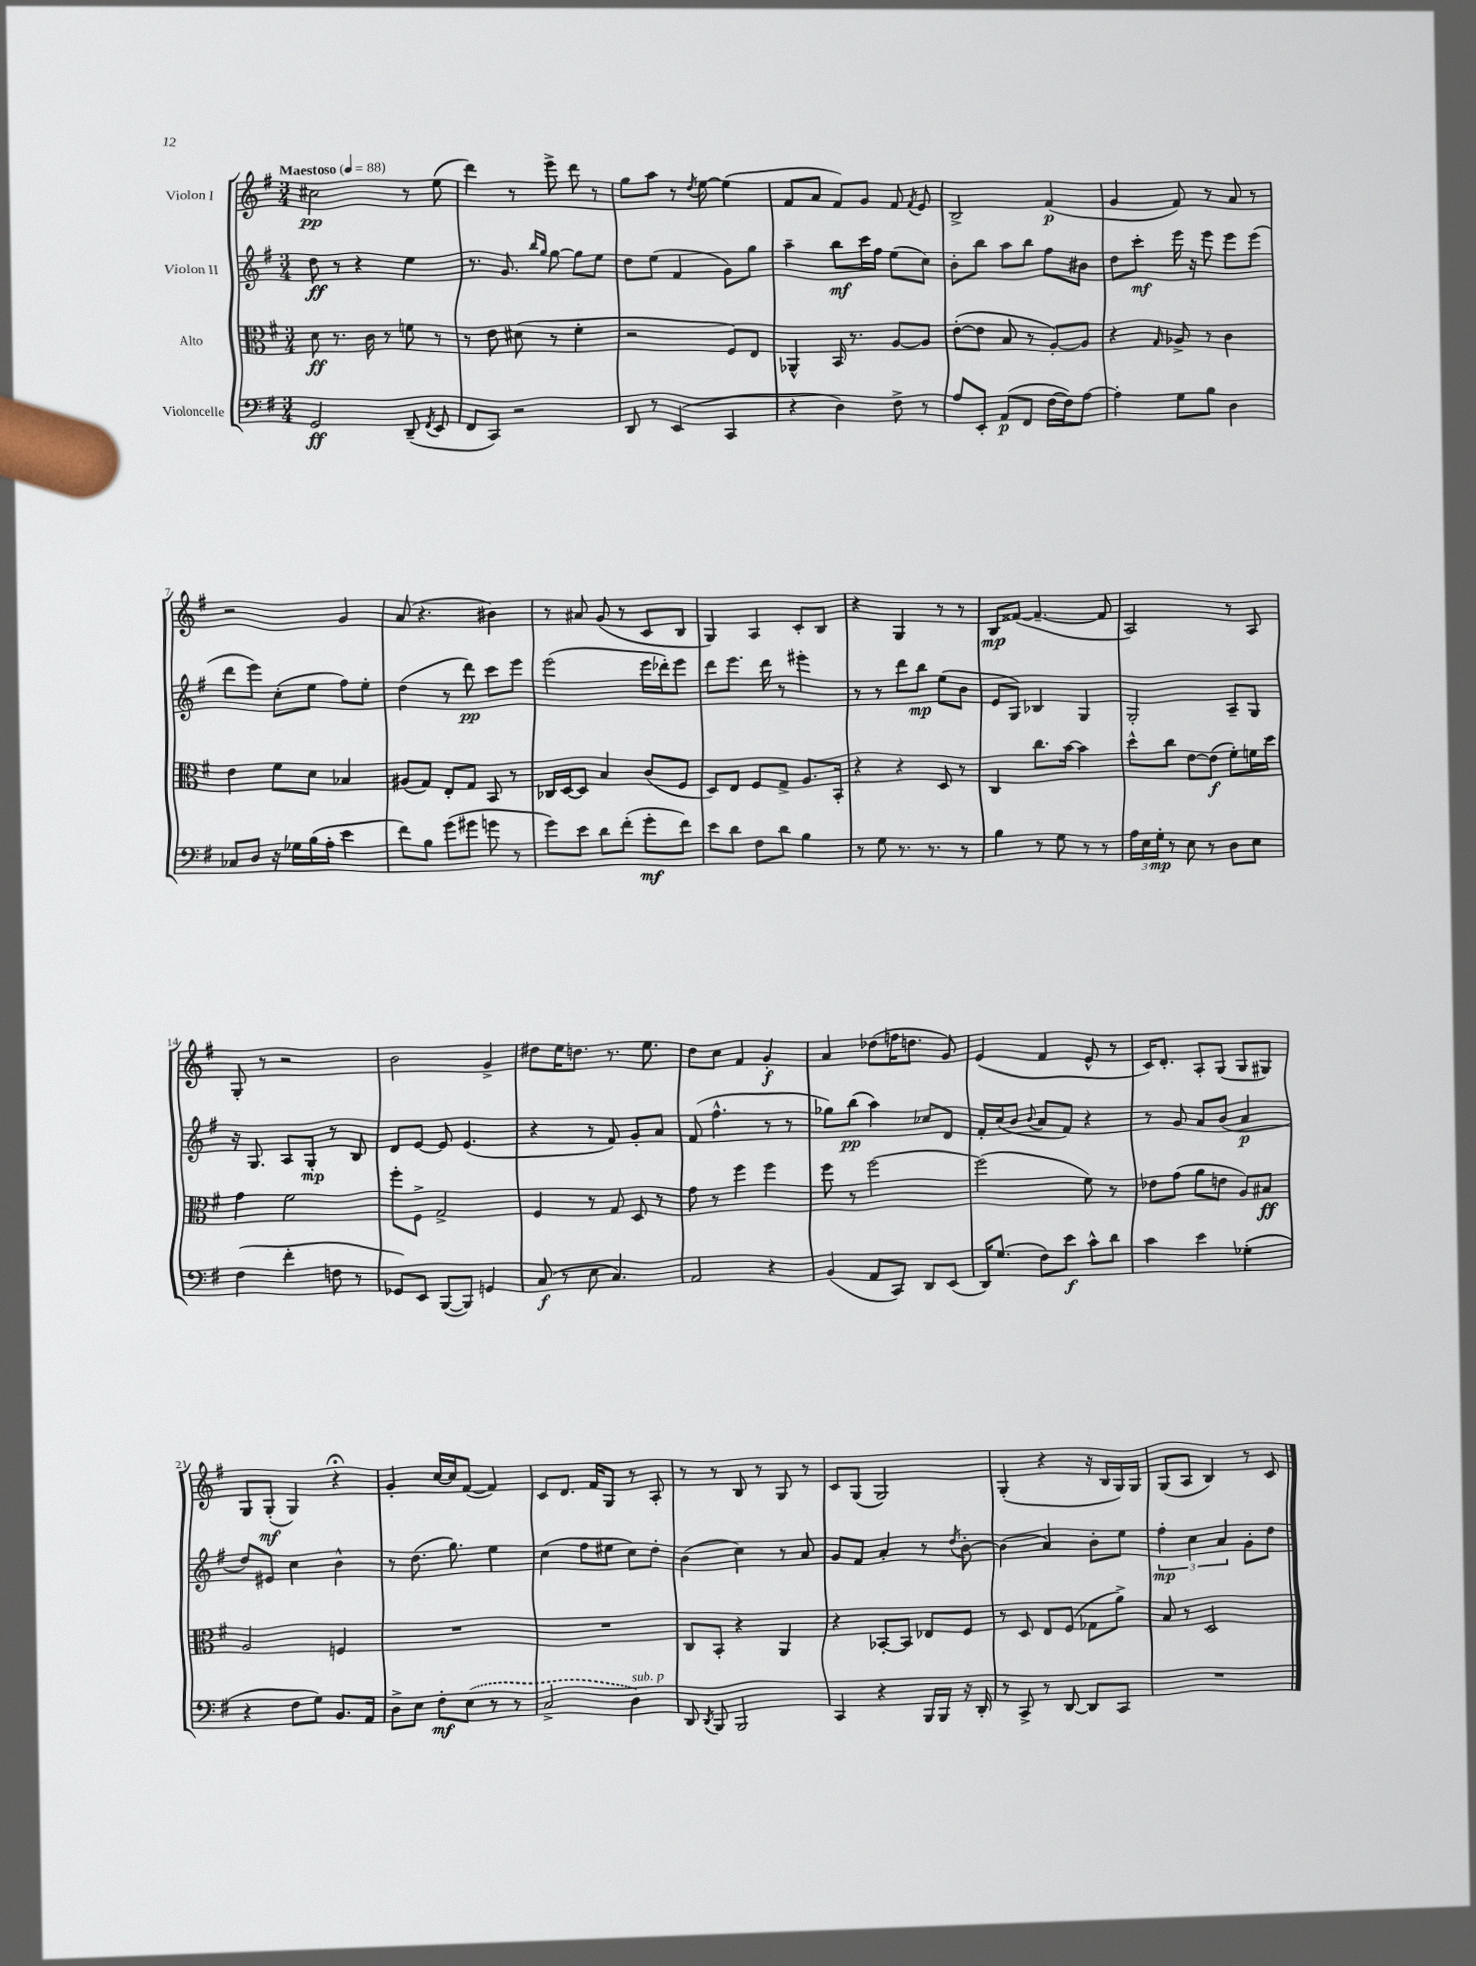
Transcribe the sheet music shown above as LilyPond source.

<<
\new StaffGroup <<
\new Staff = "s0" \with { instrumentName = "Violon I" } {
    \clef treble \key g \major \numericTimeSignature \time 3/4 \tempo "Maestoso" 4 = 88
    \autoBeamOff cis''2\pp r8 e''8( |
    d'''4) r8 e'''8-> d'''8 r8 |
    g''8[ a''8] r8 \acciaccatura { d''8 } e''8~ e''4( |
    fis'8[ a'8] fis'8[) g'8] fis'8 \acciaccatura { fis'8 } e'8 |
    b2-> fis'4\p( |
    g'4 fis'8) r8 a'8 r8 |
    r2 g'4 |
    a'8( r4. bis'4) |
    r8 ais'8 g'8( r8 c'8[ b8] |
    g4) a4 c'8[-. b8] |
    r4 g4 r8 r8 |
    b8[\mp fisis'8]~( fisis'4.~-- fisis'8 |
    a2) r8 a8 |
    g8-. r8 r2 |
    b'2 g'4-> |
    dis''8[ e''16 d''8.] r8. e''8. |
    d''8[ c''8] fis'4 g'4-.\f |
    a'4 des''8[( f''16 d''8.] g'8) |
    e'4( fis'4 e'8-^ r8 |
    c'16[) d'8.]-. a8[-. g8]( g8[ gis8]) |
    g8[ g8]-.\mf( g4) r4\fermata |
    g'4-. c''16[~ c''16 fis'8]~( fis'4) |
    c'8[ d'8.] fis'16[ g8] r8 a8-. |
    r8 r8 b8 r8 g8 r8 |
    c'8[ g8]( g2) |
    g4-.( r4 r16 b16[ g16) g16] |
    g8[( a8] b4) r8 c'8 \bar "|." |
}
\new Staff = "s1" \with { instrumentName = "Violon II" } {
    \clef treble \key g \major \numericTimeSignature \time 3/4
    \autoBeamOff d''8\ff r8 r4 e''4 |
    r8. g'8. \grace { b''16[ g''16] } g''8~ g''8[ e''8] |
    d''8[ e''8]( fis'4 g'8[) g''8] |
    a''4-- b''8[\mf c'''16 fis''16] e''8[( c''8]) |
    b'8[-. b''8] a''8[ b''8] fis''8[ bis'8] |
    d''8[ c'''8]-.\mf e'''16 r16 e'''8 e'''8[ e'''8]( |
    d'''8[ e'''8]) c''8[-.( e''8] fis''8[) e''8]-. |
    d''4( r8 d'''8\pp) c'''8[ e'''8] |
    e'''2( e'''16[ des'''16-.) e'''8] |
    d'''8[ e'''8.] d'''16 r8 eis'''4-. |
    r8 r8 d'''8[ b''8]\mp e''8[( b'8] |
    e'8[ g8]) bes4 g4 |
    g2-. a8[-- g8] |
    r16 g8. a8[ g8]-.\mp r8 b8 |
    d'8[ e'8]~ e'8 e'4.( |
    r4 r8 fis'8) g'8[-. a'8] |
    fis'8( fis''4.-^ r8 r8 |
    ges''8[) b''8]\pp( a''4) ces''8[ d'8] |
    fis'16[-. c''16( b'8] \appoggiatura { b'8 } a'8[ fis'8]) r4 |
    r8 g'8 a'8[ b'8]( a'4\p |
    d''8[) eis'8] c''4 b'4-^ |
    r8 d''8.( g''8.) e''4 |
    c''4( fis''8[ eis''8] c''8[) d''8]-. |
    b'4( c''4) r8 a'8 |
    g'8[ fis'8] a'4-. r8 \acciaccatura { d''8 } b'8~-. |
    b'4( a'4) b'8[-. e''8] |
    \tuplet 3/2 { fis''4-.\mp c''4 a'4 } g'8[-. d''8] \bar "|." |
}
\new Staff = "s2" \with { instrumentName = "Alto" } {
    \clef alto \key g \major \numericTimeSignature \time 3/4
    \autoBeamOff d'8\ff r8. c'16 r8 f'8 r8 |
    r8 e'8 dis'8( r8 fis'4-. |
    r2 fis8[) e8] |
    aes,4-^ b,16 r8. a8[~ a8] |
    e'8[~-.( e'8] b8 r8 a8[~-.) a8] |
    r4 \grace { g16 } aes8-> r8 c'4 |
    e'4 fis'8[ d'8] bes4 |
    ais8[( g8]) e8[-. g8] b,8 r8 |
    ces16[ d16~ d8] b4 c'8[( fis8] |
    d8[) e8] fis8[ g8]-> a8.[ b,16]-. |
    r4 r4 d8 r8 |
    c4 c''8.[ b'16]~ b'4 |
    d''8[-^ c''8] e'8[~ e'8]\f( fis'8[-.) f'16 d''16] |
    g'4 fis'2 |
    fis''8[-. fis8]-> g2-> |
    fis4 r8 g8 d8 r8 |
    g'8 r8 fis''4 fis''4 |
    fis''8 r8 fis''2~ |
    fis''2( fis'8) r8 |
    ees'8[ g'8]( a'8[ e'8] a8[) bis8]\ff |
    a2 f4 |
    R2. |
    R2. |
    c8[ b,8]-. r4 a,4 |
    r4 bes,8[~-. bes,8] ees8[ fis8] |
    r8 d8 e8[ fis8]( ges8[ a'8]->) |
    b8 r8 d2 \bar "|." |
}
\new Staff = "s3" \with { instrumentName = "Violoncelle" } {
    \clef bass \key g \major \numericTimeSignature \time 3/4
    \autoBeamOff g,2\ff d,8--( \acciaccatura { fis,8 } e,8 |
    fis,8[ c,8]) r2 |
    d,8 r8 e,4( c,4 |
    r4 d4) fis8-> r8 |
    a8[ e,8]-. a,8[\p( fis,8] fis16[~ fis16) a8]~ |
    a4-. g8[ b8] d4 |
    ces8[ d8] r16 ges16[ b16( a16]-. e'4 |
    fis'8[) b8] g'8[( gis'8] g'8 r8 |
    g'8[) e'8] d'8[ fis'8]-.( g'8[-.\mf fis'8]) |
    e'8[ d'8] fis8[ d'8] b4 |
    r8 g8 r8. r8. r8 |
    b4 r8 g8 r8 r8 |
    \tuplet 3/2 { a16[ e16 g16]-.\mp } r8 e8 r8 d8[ e8] |
    fis4( fis'4-. f8 r8 |
    ges,8[) e,8] b,,8[~( b,,8]) g,4 |
    c8\f( r8 e8 c4.) |
    a,2 r4 |
    b,4( a,8[ c,8]) d,8[ e,8]( |
    d,16[) g8.]( fis8[) e'8]\f c'8[-^ d'8] |
    c'4 e'4 ges4-.( |
    r4 fis8[ g8]) b,8.[ a,16] |
    d8[-> e8] fis8[-.\mf \once \slurDashed e8]( r8 r8 |
    c2-> d4^\markup { \italic "sub. p" }) |
    d,8 \acciaccatura { d,8 } b,,8 b,,2 |
    c,4 r4 b,,16[ b,,16] r16 d,16-. |
    r8 c,8-> r8 d,8~ d,8[ c,8] |
    R2. \bar "|." |
}
>>
>>
